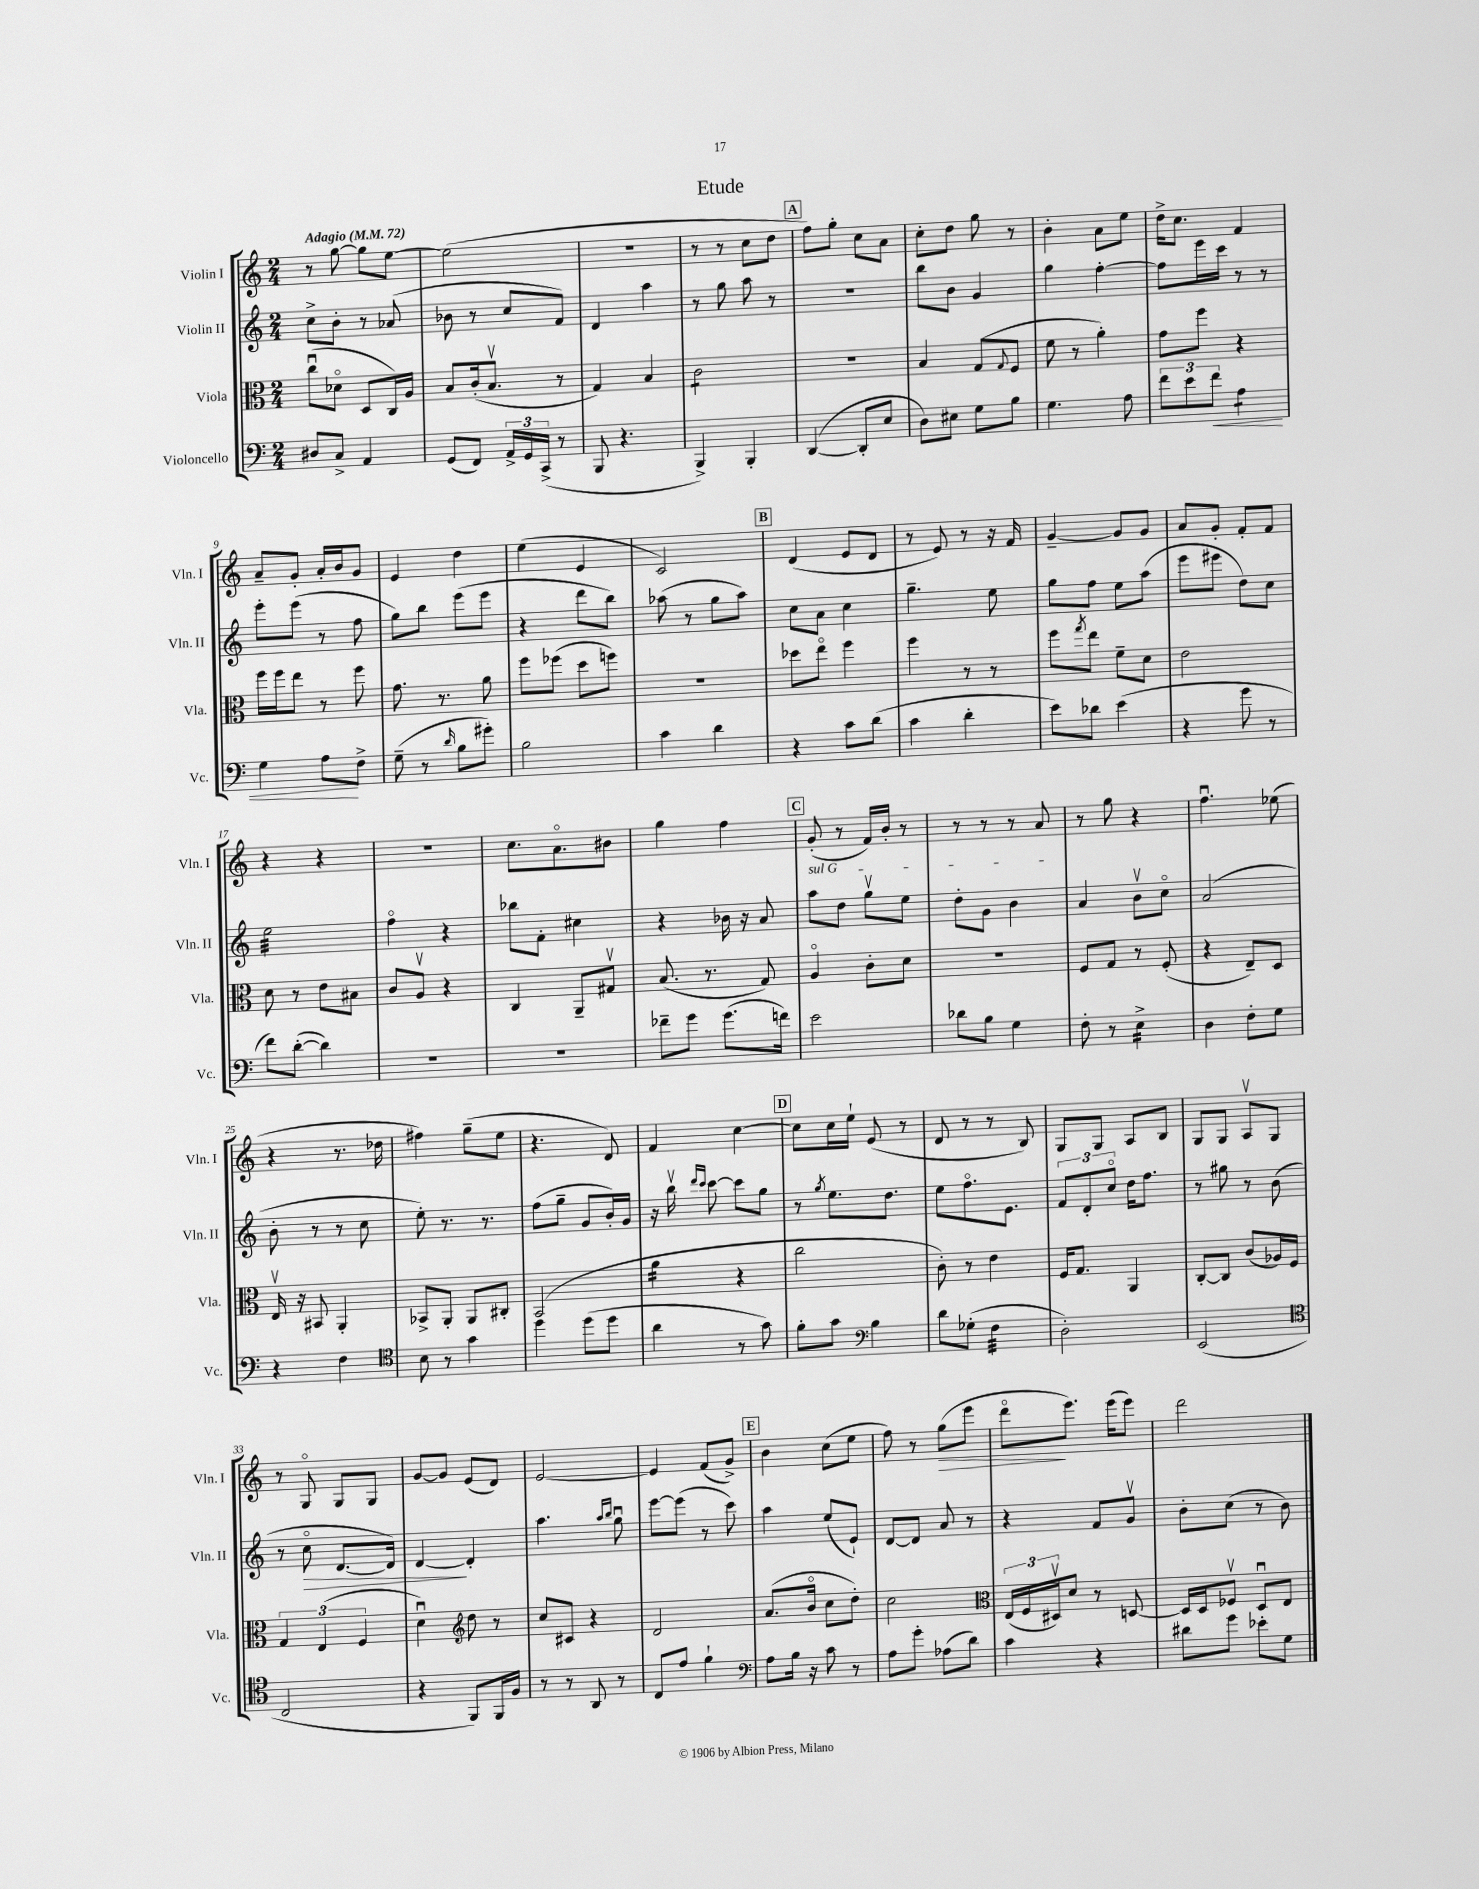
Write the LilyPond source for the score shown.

\header { title = "Etude" }
<<
\new StaffGroup <<
\new Staff = "s0" \with { instrumentName = "Violin I" shortInstrumentName = "Vln. I" } {
    \clef treble \key c \major \numericTimeSignature \time 2/4 \tempo "Adagio" 4 = 72
    r8 g''8~ g''8 e''8~ |
    e''2( |
    r2 |
    r8 r8 c''8 d''8 |
    \mark \markup { \box "A" } f''8) g''8-. c''8 a'8 |
    c''8-. d''8 g''8 r8 |
    b'4-. a'8 e''8 |
    d''16-> c''8. f'4 |
    a'8-- g'8-. a'16-. b'16 g'8 |
    e'4 d''4 |
    e''4( e'4 |
    c'2) |
    \mark \markup { \box "B" } d'4( e'8 d'8 |
    r8 e'8) r8 r16 f'16 |
    g'4~-- g'8 g'8 |
    a'8 g'8-. f'8-. f'8 |
    r4 r4 |
    R2 |
    c''8. a'8.\flageolet bis'8 |
    g''4 f''4 |
    \mark \markup { \box "C" } g'8-.( r8 f'16) b'16-. r8 |
    r8 r8 r8 a'8 |
    r8 g''8 r4 |
    f''4.\downbow ees''8( |
    r4 r8. des''16 |
    fis''4) g''8--( e''8 |
    r4. d'8) |
    f'4 c''4~ |
    \mark \markup { \box "D" } c''8 c''16 e''16-! e'8( r8 |
    d'8 r8 r8 b8) |
    g8 g8 a8 b8 |
    g8 g8 a8\upbow g8 |
    r8 g8\flageolet g8 g8 |
    g'8~ g'8 e'8( d'8) |
    e'2~ |
    e'4 f'8( g'8->) |
    \mark \markup { \box "E" } b'4 c''8( e''8 |
    f''8) r8 g''8\>( e'''8 |
    d'''8\flageolet\! e'''8.) e'''16( e'''8) |
    d'''2 \bar "|." |
}
\new Staff = "s1" \with { instrumentName = "Violin II" shortInstrumentName = "Vln. II" } {
    \clef treble \key c \major \numericTimeSignature \time 2/4
    c''8-> b'8-. r8 aes'8( |
    bes'8 r8 c''8 f'8) |
    d'4 a''4 |
    r8 g''8 a''8 r8 |
    \mark \markup { \box "A" } R2 |
    b''8 b'8 g'4 |
    g''4 f''4~-. |
    f''8 e'''16 c'''16 r8 r8 |
    e'''8-. e'''8( r8 f''8 |
    g''8) b''8 e'''8( e'''8 |
    r4 d'''8 b''8) |
    aes''8( r8 g''8 aes''8) |
    \mark \markup { \box "B" } c''8 a'8 c''4 |
    g''4.-- e''8 |
    g''8 f''8 e''8 a''8( |
    e'''8 eis'''8 d''8) c''8 |
    e''2:32 |
    f''4\flageolet r4 |
    bes''8 f'8-. cis''4 |
    r4 bes'16 r16 a'8 |
    \mark \markup { \box "C" } \once \override TextSpanner.bound-details.left.text = \markup { \italic "sul G" } a''8\startTextSpan d''8 g''8\upbow e''8 |
    d''8-. g'8 b'4\stopTextSpan |
    a'4 b'8\upbow c''8\flageolet |
    a'2( |
    b'8-. r8 r8 c''8 |
    e''8-.) r8. r8. |
    f''8( g''8-- g'8 b'16-.) g'16 |
    r16 b''16\upbow \grace { d'''16 c'''16 } c'''8~ c'''8 g''8 |
    \mark \markup { \box "D" } r8 \acciaccatura { g''8 } e''8. d''8. |
    e''8 f''8.\flageolet e'8. |
    \tuplet 3/2 { f'8 d'8-. c''8\flageolet } d''16 f''8. |
    r8 gis''8 r8 b'8( |
    r8 c''8\flageolet\> d'8.~ d'16) |
    d'4~\! d'4-. |
    a''4. \grace { a''16 b''16 } g''8\downbow |
    e'''8~ e'''8( r8 c'''8) |
    \mark \markup { \box "E" } a''4 e''8( e'8-!) |
    d'8~ d'8 a'8 r8 |
    r4 f'8 g'8\upbow |
    b'8-. c''8( r8 b'8) \bar "|." |
}
\new Staff = "s2" \with { instrumentName = "Viola" shortInstrumentName = "Vla." } {
    \clef alto \key c \major \numericTimeSignature \time 2/4
    c''8\downbow( des'8\flageolet d8 c16) a16 |
    b8 c'16-.( b8.\upbow r8 |
    g4) b4 |
    c'2:8 |
    \mark \markup { \box "A" } R2 |
    b4 g8( \appoggiatura { g8 } f8 |
    f'8 r8 a'4-.) |
    g'8 f''8 r4 |
    f''16 f''16 e''8 r8 f''8 |
    g'8. r8. a'8 |
    f''8 fes''8( d''8 f''8) |
    r2 |
    \mark \markup { \box "B" } des''8 e''8\flageolet f''4 |
    f''4 r8 r8 |
    f''8 \acciaccatura { g''8 } e''8 f'8-- d'8 |
    e'2 |
    d'8 r8 e'8 bis8 |
    c'8 a8\upbow r4 |
    c4 a,8-- gis8\upbow |
    b8.( r8. g8) |
    \mark \markup { \box "C" } a4\flageolet c'8-. d'8 |
    R2 |
    f8 g8 r8 f8-.( |
    r4 e8--) d8 |
    e16\upbow r16 bis,8 a,4-. |
    bes,8-> a,8-. a,8 cis8-. |
    b,2( |
    a'4:16 r4 |
    \mark \markup { \box "D" } c''2 |
    c'8-.) r8 e'4 |
    f16 g8. a,4 |
    c8~-. c8 c'8( aes16) f16 |
    \tuplet 3/2 { g4 e4( f4 } |
    d'4\downbow) \clef treble d''8 r8 |
    c''8 cis'8 r4 |
    d'2 |
    \mark \markup { \box "E" } a'8.( b'16\flageolet c''8 d''8-.) |
    c''2 |
    \clef alto \tuplet 3/2 { e16( f16 dis16\upbow) } d'8 r8 d8~ |
    d16 d16 fes8\upbow d8\downbow e8 \bar "|." |
}
\new Staff = "s3" \with { instrumentName = "Violoncello" shortInstrumentName = "Vc." } {
    \clef bass \key c \major \numericTimeSignature \time 2/4
    dis8 c8-> a,4 |
    g,8( f,8) \tuplet 3/2 { a,16-> g,16 c,16->( } r8 |
    b,,8 r4. |
    b,,4->) b,,4-. |
    \mark \markup { \box "A" } d,4~( d,8-. e8 |
    d8) eis8 g8 b8 |
    g4. a8 |
    \tuplet 3/2 { f'8 e'8 f'8\< } a4:8 |
    g4 a8\! f8-> |
    g8--( r8 \grace { d'16 } b8 gis'8-.) |
    b2 |
    c'4 d'4 |
    \mark \markup { \box "B" } r4 c'8 d'8( |
    c'4 d'4-. |
    e'8) des'8 e'4( |
    r4 g'8 r8 |
    f'8) d'8~-.( d'4) |
    R2 |
    R2 |
    fes'8-- g'8 g'8.( f'16) |
    \mark \markup { \box "C" } e'2 |
    des'8 b8 g4 |
    f8-. r8 e4:16-> |
    d4 f8-. g8 |
    r4 f4 |
    \clef tenor b8 r8 g'4 |
    d''4 d''8( d''8 |
    a'4 r8 g'8) |
    \mark \markup { \box "D" } f'8-. g'8 \clef bass b4 |
    d'8 ges8-.( f4:32 |
    d2-.) |
    e,2( |
    \clef tenor c2 |
    r4 f,8) f,16 f16 |
    r8 r8 a,8 r8 |
    c8 e'8 f'4-! |
    \mark \markup { \box "E" } \clef bass a8 b16 r16 c'8 r8 |
    a8 g'8-. aes8( d'8) |
    c'4 r4 |
    dis'8 g'8 ees'8-. g8 \bar "|." |
}
>>
>>
